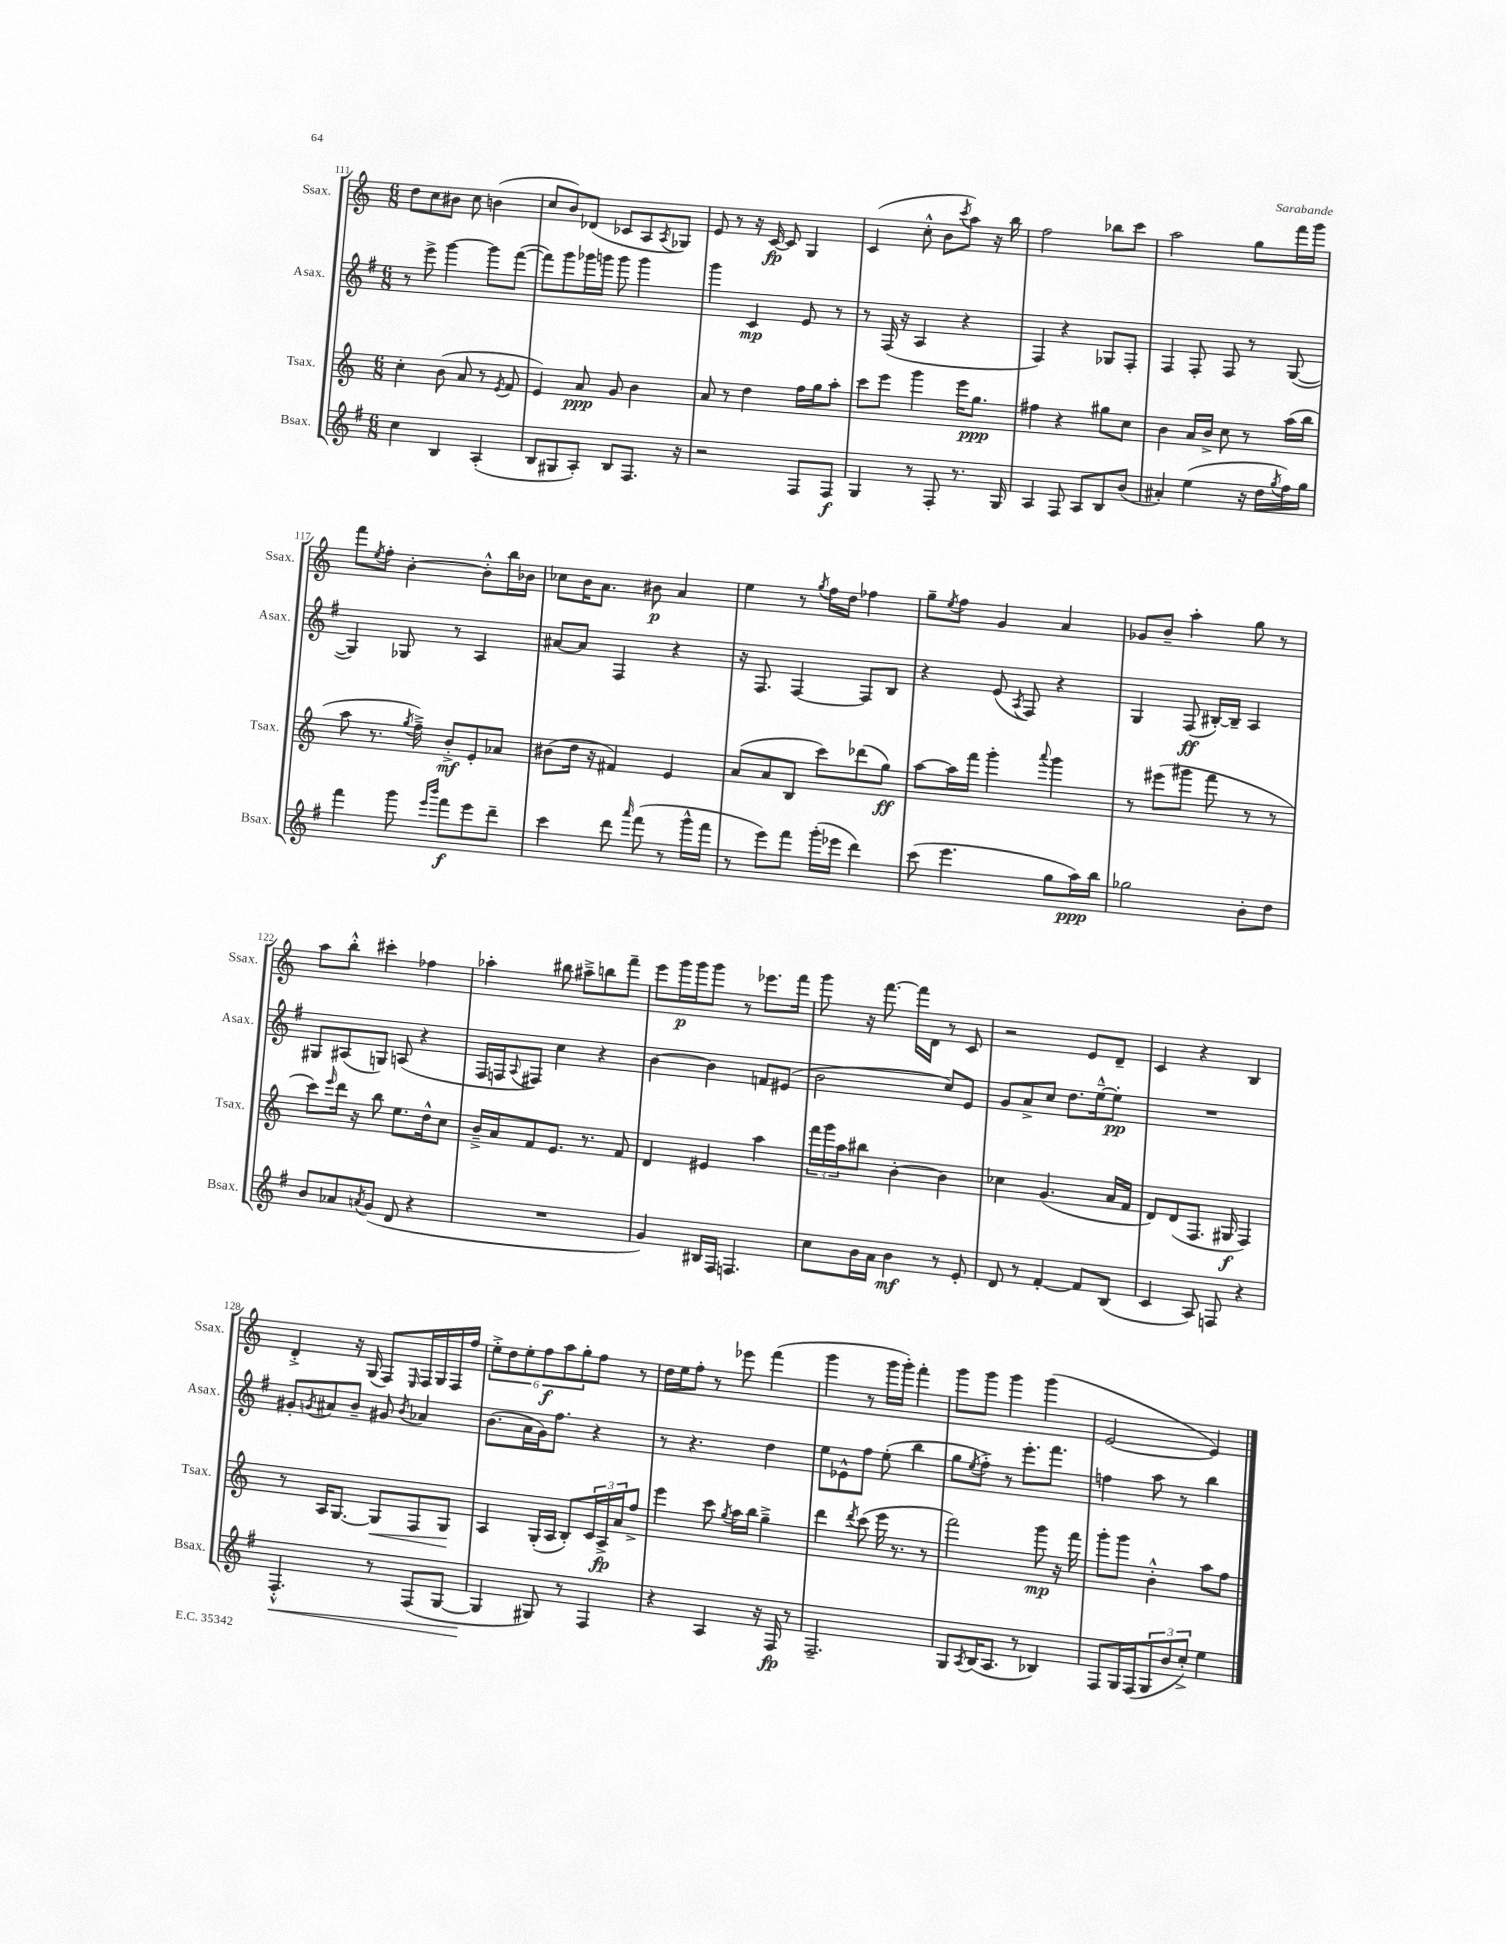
<<
\new StaffGroup <<
\new Staff = "s0" \with { instrumentName = "Ssax." shortInstrumentName = "Ssax." } {
    \clef treble \key c \major \numericTimeSignature \time 6/8
    d''8 c''8 bis'8 c''8 b'4( |
    c''8 b'8) des'8( ces'8 a8 \acciaccatura { a8 } ges8) |
    e'8 r8 r16 c'16~\fp c'8 g4 |
    c'4( c''8-.-^ b'8 \acciaccatura { c'''8 } a''8) r16 b''16 |
    f''2 bes''8 c'''8 |
    a''2 g''8 f'''16 g'''16 |
    f'''8 \acciaccatura { e''8 } f''8-. b'4~-. b'8-.-^ b''16 bes'16 |
    ces''8 b'16 a'8. bis'8\p a'4 |
    e''4 r8 \acciaccatura { g''8 } f''16 d''16 fes''4 |
    g''8-- \acciaccatura { e''8 } f''8 g'4 a'4 |
    ges'8 b'8-- a''4-. g''8 r8 |
    a''8 b''8-.-^ cis'''4-. fes''4 |
    aes''4-. bis''8 ais''8---> b''8 f'''8-- |
    e'''8 g'''16\p g'''16 g'''8 r8 ees'''8. f'''16 |
    g'''8 r16 f'''8.~ f'''16 d'16 r8 c'8 |
    r2 e'8 d'8-- |
    c'4 r4 b4 |
    d'4-.-> r16 g16( f8) \grace { e16 } f16 g16 f16 f''16 |
    \tuplet 6/4 { e''8-.-> d''8 e''8-. f''8\f a''8 g''8-. } f''8 r8 |
    d''16 e''16 f''8-. r8 ees'''8 f'''4( |
    g'''4 r8 g'''16 g'''16-.) f'''4-. |
    g'''8 g'''8 g'''4 g'''4( |
    e'2~ e'4) \bar "|." |
}
\new Staff = "s1" \with { instrumentName = "Asax." shortInstrumentName = "Asax." } {
    \clef treble \key g \major \numericTimeSignature \time 6/8
    r8 e'''8-> g'''4~ g'''8 fis'''8~( |
    fis'''8) g'''8 ges'''16 g'''16 g'''8 g'''4 |
    g'''4 c'4\mp e'8 r8 |
    r8 fis16( r16 a4 r4 |
    fis4) r4 ges8 fis8-. |
    fis4 fis8-. fis8 r8 g8~( |
    g4) ges8 r8 a4 |
    ais'8~ ais'8 fis4 r4 |
    r16 fis8. fis4~ fis8 b8 |
    r4 e'8( \acciaccatura { a8 } fis8) r4 |
    g4 fis8\ff( bis16~-.) bis16-- a4 |
    gis8 ais8( g8) a8( r4 |
    fis16 f16 \appoggiatura { a8 } fis8) c''4 r4 |
    b'4~ b'4 f'8 eis'8( |
    b'2 c''8) e'8 |
    g'8 a'8-> c''8 d''8. e''16~---^ e''8-.\pp |
    R2. |
    gis'8-. \acciaccatura { g'8 } ais'8 b'8-- gis'8 \acciaccatura { b'8 } aes'4 |
    b'8.( a'16 g'16) fis''8. r4 |
    r8 r4. d''4 |
    e''8 ees'8-^ fis''8 e''8-.( b''4 |
    g''8 \acciaccatura { e''8 } fis''8-.->) r8 e'''8.-. fis'''8. |
    f''4 a''8 r8 b''4 \bar "|." |
}
\new Staff = "s2" \with { instrumentName = "Tsax." shortInstrumentName = "Tsax." } {
    \clef treble \key c \major \numericTimeSignature \time 6/8
    c''4-. b'8( a'8 r8 \acciaccatura { e'8 } f'8 |
    e'4) a'8\ppp g'8 b'4 |
    a'8 r8 d''4 f''16 g''16 a''8-. |
    c'''8 e'''8 g'''4 e'''16 g''8.\ppp |
    fis''4 r4 gis''8 c''8 |
    b'4 a'16 b'16-> c''8 r8 a''16( b''16 |
    a''8 r8. \acciaccatura { g''8 } f''16--->) b'8-.->\mf e'8-. aes'8 |
    bis'8( d''16 r16 fis'4) e'4 |
    a'8( a'8 b8 c'''8) des'''8( g''8\ff) |
    a''8~ a''16 f'''16 g'''4-. \appoggiatura { a'''8 } g'''4 |
    r8 eis'''8( gis'''8 f'''8 r8 r8 |
    c'''8) \grace { e'''16 } d'''16 r16 b''8 e''8. d''16-^ c''8 |
    b'16---> a'16 f'8 e'8. r8. f'8 |
    d'4 eis'4 a''4 |
    \tuplet 3/2 { f'''16 g'''16 a''16 } bis''8 b'4~-. b'4 |
    ces''4 g'4.( a'16 f'16 |
    d'8) d'8( f8. gis16\f f4) |
    r8 a16 g8.~ g8\< f8 g8\! |
    a4 g16-.( a16 b8-.) \tuplet 3/2 { c'16 a16->\fp a'16 } f''8-> |
    e'''4 c'''8 \acciaccatura { g''8 } a''16 b''16 g''4---> |
    d'''4 \acciaccatura { d'''8 } c'''8( e'''16 r8. r8 |
    f'''2) g'''8\mp r16 f'''16 |
    g'''8-. g'''8 b'4-.-^ a''8 f''8 \bar "|." |
}
\new Staff = "s3" \with { instrumentName = "Bsax." shortInstrumentName = "Bsax." } {
    \clef treble \key g \major \numericTimeSignature \time 6/8
    c''4 b4 a4-.( |
    b8 gis8 a8-.) b8 fis8. r16 |
    r2 fis8 fis8\f |
    g4 r8 fis8-. r8. g16 |
    a4 fis8 a8 b8 b'8( |
    ais'4-.) e''4( r16 d''16 \acciaccatura { g''8 } fis''16) g''16 |
    fis'''4 g'''8 \grace { e'''16 b'''16 } fis'''8\f e'''8 d'''8-- |
    c'''4 d'''8 \grace { a'''16 } fis'''8( r8 g'''16-^ fis'''16 |
    r8 e'''8) fis'''8 g'''16-.( ees'''16 d'''4) |
    c'''8( e'''4. g''8 a''16\ppp) b''16 |
    ges''2 b'8-. d''8 |
    b'8 aes'8 \acciaccatura { a'8 } g'8( d'8 r4 |
    R2. |
    g'4) bis16 fis16 f4. |
    c''8 b'16 a'16 b'4\mf r8 e'8-. |
    d'8 r8 fis'4~-. fis'8 b8( |
    c'4 a8) f8 r4 |
    fis4.-.-^\< r8 fis8( g8~ |
    g4\! gis8) r8 fis4 |
    r4 a4 r16 fis16\fp r8 |
    fis2.-- |
    g8 \acciaccatura { a8 } b16( a8. r8 bes4) |
    fis8 g16 fis16( \tuplet 3/2 { g8 b'8 c''8-.->) } e''4 \bar "|." |
}
>>
>>
\layout { \context { \Score currentBarNumber = #111 } }
